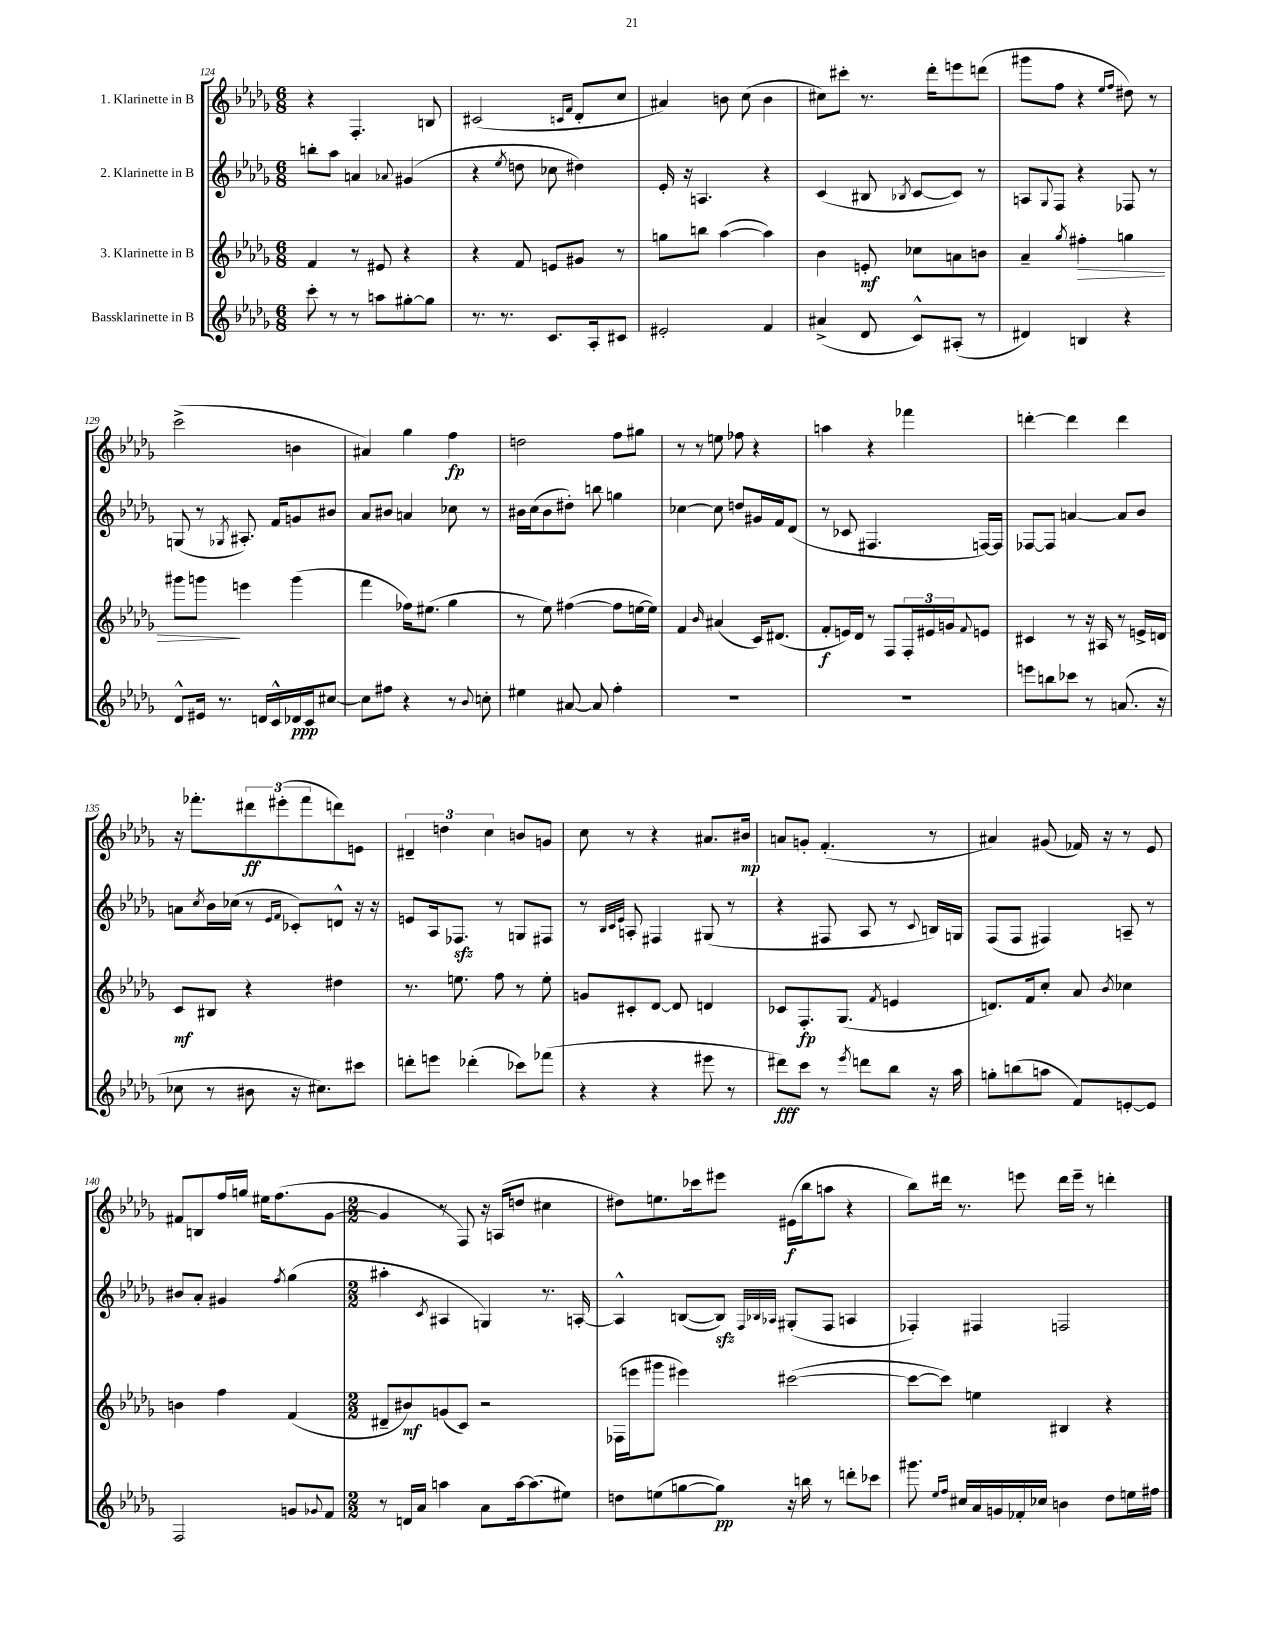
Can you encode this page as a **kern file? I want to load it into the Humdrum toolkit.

**kern	**dynam	**kern	**dynam	**kern	**kern	**dynam
*part4	*part4	*part3	*part3	*part2	*part1	*part1
*staff4	*staff4	*staff3	*staff3	*staff2	*staff1	*staff1
*I"Bassklarinette in B	*	*I"3. Klarinette in B	*	*I"2. Klarinette in B	*I"1. Klarinette in B	*
*clefG2	*	*clefG2	*	*clefG2	*clefG2	*
*k[b-e-a-d-g-]	*	*k[b-e-a-d-g-]	*	*k[b-e-a-d-g-]	*k[b-e-a-d-g-]	*
*M6/8	*	*M6/8	*	*M6/8	*M6/8	*
=124	=124	=124	=124	=124	=124	=124
8ccc'\	.	4f/	.	8bbn'\L	4r	.
8r	.	.	.	8aa-\J	.	.
8r	.	8r	.	4an/	4.F'/	.
8aan\L	.	8e#X/	.	.	.	.
.	.	.	.	8qqa-X/	.	.
[8gg#X'\	.	4r	.	(4g#X/	.	.
8gg#\J]	.	.	.	.	8Bn/	.
=125	=125	=125	=125	=125	=125	=125
8.r	.	4r	.	4r	(2c#X/	.
8.r	.	.	.	.	.	.
.	.	.	.	8qee-/	.	.
.	.	8f/	.	8ddn\	.	.
8.c/L	.	8en/L	.	8cc-X\	.	.
.	.	.	.	.	16qqcn/LL	.
.	.	.	.	.	16qqf/JJ	.
.	.	8g#X/J	.	4dd#X\)	8d-'/L	.
16A-'/k	.	.	.	.	.	.
8c#X/J	.	8r	.	.	8cc/J	.
=126	=126	=126	=126	=126	=126	=126
2e#X'/	.	8ggn\L	.	16e-'/	4a#X/)	.
.	.	.	.	16r	.	.
.	.	8bbn\J	.	4.An/	.	.
.	.	([4aa-\	.	.	8bn\	.
.	.	.	.	.	(8cc\	.
4f/	.	4aa-\])	.	4r	4b\	.
=127	=127	=127	=127	=127	=127	=127
(4a#X^/	.	4b-\	.	(4c/	8cc#X\L)	.
.	.	.	.	.	8ccc#X'\J	.
8d-/	.	8en'/	mf	8B#X/	8.r	.
.	.	.	.	8qB-X/	.	.
8c^^/L)	.	8cc-X\L	.	[8c/L	.	.
.	.	.	.	.	16ddd-'\KL	.
(8A#X'/J	.	8an\	.	8c/J])	8eeen\	.
8r	.	8bn\J	.	8r	(8dddn\J	.
=128	=128	=128	=128	=128	=128	=128
4d#X/)	.	4a-~/	.	8An/L	8ggg#X\L	.
.	.	.	.	8qqG-/	.	.
.	.	.	.	8F/J	8ff\J	.
.	.	8qgg-/	.	.	.	.
!	!	!	!LO:HP:b	!	!	!
4Bn/	.	4ff#X'\	>	4r	4r	.
.	.	.	.	.	16qqee-/LL	.
.	.	.	.	.	16qqff/JJ	.
4r	.	4ggn\	.	8F-X/	8dd#X\)	.
.	.	.	.	8r	8r	.
!!LO:LB:g=z
=129	=129	=129	=129	=129	=129	=129
8d-^^/L	.	8ggg#X\L	.	(8Gn/	(2ccc^\	.
16e#X/Jk	.	8gggn\J	.	8r	.	.
8.r	.	.	.	.	.	.
.	.	.	.	8qG-X/	.	.
.	.	4eeen\	]	8.A#X'/)	.	.
16dn/LL	.	.	.	.	.	.
16c^^/	.	.	.	16f/KL	.	.
16d-X/	ppp	(4ggg\	.	8gn/	4bn\	.
16c/J	.	.	.	.	.	.
[8cc#X/J	.	.	.	8b#X/J	.	.
=130	=130	=130	=130	=130	=130	=130
8cc#\L]	.	4fff\	.	8a-/L	4a#X/)	.
8ff#X\J	.	.	.	8b#X/J	.	.
4r	.	16ff-X\KL)	.	4an/	4gg-\	.
.	.	(8.ee#X\J	.	.	.	.
8r	.	4gg-\	.	8cc-X\	4ff\	fp
8qqb-/	.	.	.	.	.	.
8ccn'\	.	.	.	8r	.	.
=131	=131	=131	=131	=131	=131	=131
4ee#X\	.	8r	.	16b#X\LL	2ddn\	.
.	.	.	.	(16cc\J	.	.
.	.	8ee-\)	.	8b#\	.	.
[8a#X/	.	([4ff#X\	.	8dd#X'\J)	.	.
8a#/]	.	.	.	8bbn\	.	.
4ff'\	.	8ff#\L]	.	4ggn\	8ff\L	.
.	.	[16een\L	.	.	8gg#X\J	.
.	.	16ee\JJ])	.	.	.	.
=132	=132	=132	=132	=132	=132	=132
2.r	.	4f/	.	[4cc-X\	8r	.
.	.	.	.	.	8r	.
.	.	16qqb-/	.	.	.	.
.	.	(4a#X/	.	8cc-\]	8een\	.
.	.	.	.	8ddn/L	8ff-X\	.
.	.	16c/KL)	.	16g#X/L	4r	.
.	.	(8.d#X/J	.	16f/J	.	.
.	.	.	.	(8d-/J	.	.
=133	=133	=133	=133	=133	=133	=133
2.r	.	8f'/L	f	8r	4aan\	.
.	.	16en/L)	.	8c-X/	.	.
.	.	16d-/JJ	.	.	.	.
.	.	8r	.	4.F#X/	4r	.
.	.	8F/L	.	.	.	.
.	.	24F'/L	.	.	4fff-X\	.
.	.	24e#X/	.	.	.	.
.	.	24gn/J	.	.	.	.
.	.	8qqf/	.	.	.	.
.	.	8en/J	.	[16Fn/LL)	.	.
.	.	.	.	16F/JJ]	.	.
=134	=134	=134	=134	=134	=134	=134
8eeen\L	.	4c#X/	.	[8F-X/L	[4dddn'\	.
8bbn\	.	.	.	8F-/J]	.	.
8ccc-X\J	.	8r	.	[4an/	4ddd\]	.
8r	.	16r	.	.	.	.
.	.	16A#X/	.	.	.	.
(8.an/	.	8r	.	8a/L]	4ddd\	.
.	.	16en^/LL	.	8b-/J	.	.
16r	.	16dn/JJ	.	.	.	.
!!LO:LB:g=z
=135	=135	=135	=135	=135	=135	=135
8cc-X\	.	8c/L	mf	8an\L	16r	.
.	.	.	.	.	8.fff-X'\L	.
.	.	.	.	8qcc/	.	.
8r	.	8B#X/J	.	16b-\L	.	.
.	.	.	.	(16cc-X\JJ	.	.
8b#X\	.	4r	.	8r	12ddd#X\	ff
.	.	.	.	.	(12eee#X'\	.
.	.	.	.	16qqe-/LL	.	.
.	.	.	.	16qqf/JJ	.	.
16r	.	.	.	8c-X'/L)	.	.
.	.	.	.	.	12fff-\	.
8.cc#X\L)	.	.	.	.	.	.
.	.	4dd#X\	.	8dn^^/J	8dddn\)	.
8ccc#X\J	.	.	.	16r	8en\J	.
.	.	.	.	16r	.	.
=136	=136	=136	=136	=136	=136	=136
8dddn'\L	.	8.r	.	8en/L	6d#X~/	.
8eeen\J	.	.	.	16A-/k	.	.
.	.	.	.	.	6ddn\	.
.	.	8.een\	.	8.F-Xzz/J	.	.
(4ddd-X'\	.	.	.	.	.	.
.	.	.	.	.	6cc\	.
.	.	8ff\	.	8r	.	.
8ccc-X\L)	.	8r	.	8Gn/L	8bn/L	.
(8fff-X\J	.	8ee'\	.	8F#X/J	8gn/J	.
=137	=137	=137	=137	=137	=137	=137
4r	.	8gn/L	.	8r	8cc\	.
.	.	.	.	32qqB-/LLL	.	.
.	.	.	.	32qqc/	.	.
.	.	.	.	32qqe-/JJJ	.	.
.	.	8c#X'/	.	8An'/	8r	.
4r	.	[8d-/J	.	4F#X/	4r	.
.	.	8d-/]	.	.	.	.
8eee#X\	.	4dn/	.	(8G#X/	8.a#X/L	.
8r	.	.	.	8r	.	.
.	.	.	.	.	16b#X/Jk	mp
=138	=138	=138	=138	=138	=138	=138
8ddd#X\L)	fff	8c-X/L	.	4r	8an/L	.
8ccc\J	.	8.F'/	fp	.	8gn'/J	.
8r	.	.	.	8F#X/	(4.f'/	.
.	.	(8.G-/J	.	.	.	.
8qeee-/	.	.	.	.	.	.
8dddn\L	.	.	.	8A-/	.	.
.	.	8qf/	.	.	.	.
8bb-\J	.	4en/	.	8r	.	.
.	.	.	.	8qqc/	.	.
16r	.	.	.	16Bn/LL)	8r	.
16aa-\	.	.	.	16Gn/JJ	.	.
=139	=139	=139	=139	=139	=139	=139
8ggn'\L	.	8.dn/L)	.	(8F/L	4a#X/)	.
(8bbn\	.	.	.	8F/J	.	.
.	.	16f/k	.	.	.	.
8aan\J	.	8cc'/J	.	4F#X/)	(8g#X/	.
8f/L)	.	8a-/	.	.	16f-X/)	.
.	.	.	.	.	16r	.
.	.	8qb-/	.	.	.	.
[8en'/	.	4cc-X\	.	8An~/	8r	.
8e/J]	.	.	.	8r	8e-/	.
!!LO:LB:g=z
=140	=140	=140	=140	=140	=140	=140
2F/	.	4bn\	.	8b#X/L	8f#X/L	.
.	.	.	.	8a-'/J	8Bn/	.
.	.	4ff\	.	4g#X/	16ff/L	.
.	.	.	.	.	16ggn/JJ	.
.	.	.	.	.	16ee#X\KL	.
.	.	.	.	.	(8.ff\	.
.	.	.	.	8qff/	.	.
8gn/L	.	(4f/	.	(4gg-\	.	.
8qqg-X/	.	.	.	.	.	.
8f/J	.	.	.	.	[8g-\J	.
=141	=141	=141	=141	=141	=141	=141
*M2/2	*	*M2/2	*	*M2/2	*M2/2	*
8r	.	8d#X~/L	.	4aa#X'\	4g-/]	.
16dn/LL	.	8b#X/)	mf	.	.	.
16a-/JJ	.	.	.	.	.	.
.	.	.	.	8qc/	.	.
4aan\	.	(8gn/	.	4A#X/	8r	.
.	.	8c/J)	.	.	8F/)	.
8a-\L	.	2r	.	4Gn/)	16r	.
.	.	.	.	.	(16An/KL	.
[16aa\k	.	.	.	.	8ddn/J	.
(8.aa\]	.	.	.	.	.	.
.	.	.	.	8.r	4cc#X\	.
8ee#X\J)	.	.	.	.	.	.
.	.	.	.	[16An'/	.	.
=142	=142	=142	=142	=142	=142	=142
8ddn\L	.	(16F-X\LL	.	4A^^/]	8dd#X\L)	.
.	.	16eeen\J	.	.	.	.
(8een\	.	8ggg#X\J	.	.	8.een\	.
[8ggn\	.	4eee#X\)	.	([8Bn/L	.	.
.	.	.	.	.	16ccc-X\k	.
8gg\J])	pp	.	.	8Bzz/J])	8eee#X\J	.
.	.	.	.	32qqF/LLL	.	.
.	.	.	.	32qqB-X/	.	.
.	.	.	.	32qqA-X/JJJ	.	.
16r	.	([2ccc#X\	.	(8G#X'/L	(16e#X\LL	f
16bbn\	.	.	.	.	16bb-\J	.
8r	.	.	.	8F/J	8aan\J	.
8dddn'\L	.	.	.	4An/	4r	.
8ccc-X\J	.	.	.	.	.	.
=143	=143	=143	=143	=143	=143	=143
8.ggg#X\	.	8ccc#\L_	.	4F-X'/)	8bb-\L)	.
.	.	8ccc#\J])	.	.	16ddd#X\Jk	.
16qqee-/LL	.	.	.	.	.	.
16qqff/JJ	.	.	.	.	.	.
16cc#X/LL	.	.	.	.	8.r	.
16a-/	.	4een\	.	4F#X/	.	.
16gn/	.	.	.	.	.	.
16f-X'/	.	.	.	.	8eeen\	.
16cc-X/JJ	.	.	.	.	.	.
4bn\	.	4B#X/	.	2Fn/	16ddd#\LL	.
.	.	.	.	.	16eee~\JJ	.
.	.	.	.	.	8r	.
8dd-\L	.	4r	.	.	4dddn'\	.
16een\L	.	.	.	.	.	.
16ff#X\JJ	.	.	.	.	.	.
==	==	==	==	==	==	==
*-	*-	*-	*-	*-	*-	*-
